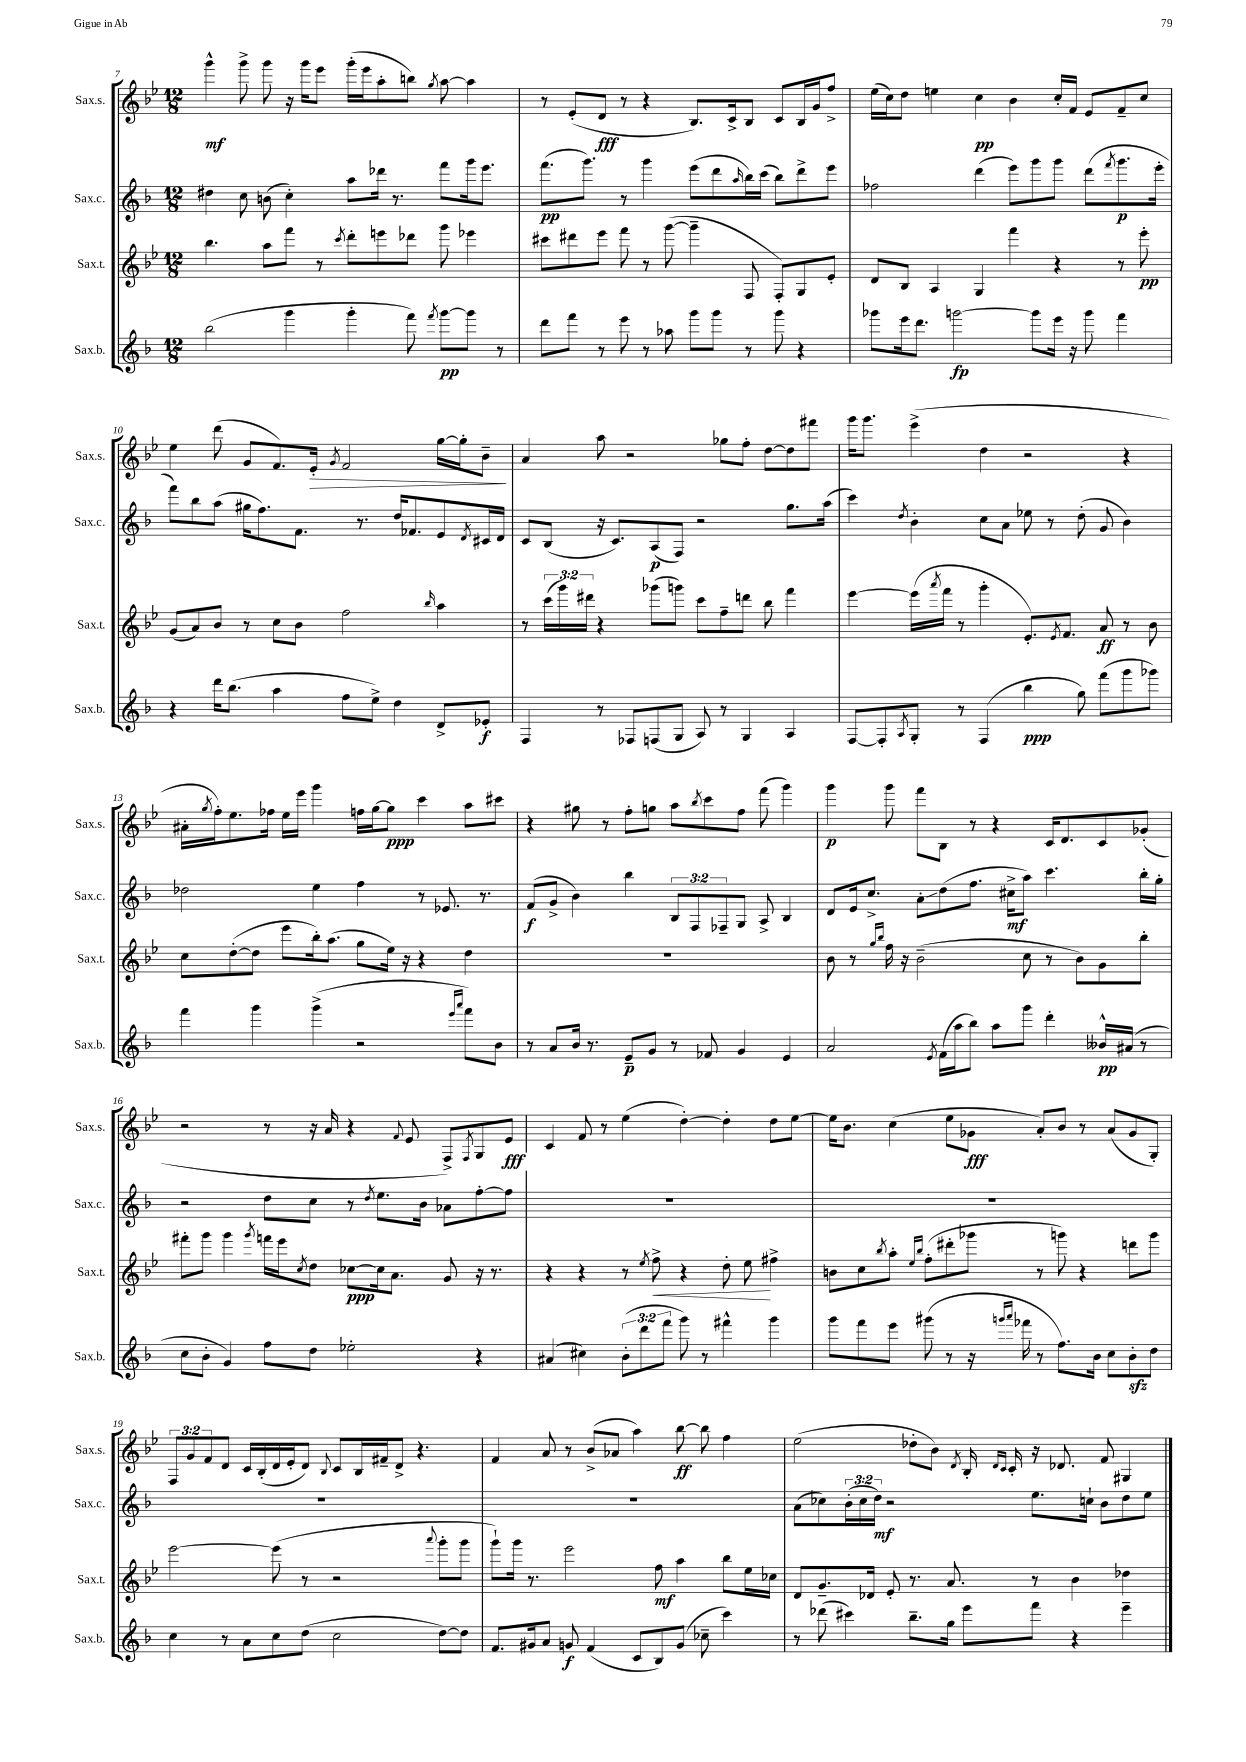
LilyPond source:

<<
\new StaffGroup <<
\new Staff = "s0" \with { instrumentName = "Sax.s." shortInstrumentName = "Sax.s." } {
    \clef treble \key bes \major \numericTimeSignature \time 12/8 \override Staff.TupletNumber.text = #tuplet-number::calc-fraction-text
    g'''4-^\mf g'''8-> g'''8 r16 g'''16 ees'''8 g'''16-.( ees'''16 a''8-. b''8) \acciaccatura { g''8 } a''8~ a''4 |
    r8 ees'8-.( d'8\fff r8 r4 bes8.) c'16-> bes8 c'8 bes16 g'16 f''8-> |
    ees''16( c''16) d''8 e''4 c''4\pp bes'4 c''16-. f'16 ees'8 f'8-- c''8 |
    ees''4 d'''8( g'8 f'8.) ees'16-.\> \acciaccatura { g'8 } f'2 g''16~ g''16-. bes'8--\! |
    a'4 a''8 r2 ges''8 f''8-. d''8~ d''8 fis'''8 |
    g'''16 g'''8. ees'''4->( d''4 r2 r4 |
    ais'16-. \acciaccatura { g''8 } f''16-.) ees''8. fes''16 ees''16 ees'''16 g'''4 f''16 g''16~ g''8\ppp c'''4 a''8 cis'''8 |
    r4 gis''8 r8 f''8-. g''8 a''8 \acciaccatura { bes''8 } c'''8 f''8 f'''8( g'''4) |
    g'''4\p g'''8 f'''8 bes8 r8 r4 c'16 d'8. c'8 ges'8-.( |
    r2 r8 r16 a'16 r4 \appoggiatura { f'8 } ees'8 f8->) \acciaccatura { f8 } g8 ees'8\fff |
    c'4 f'8 r8 ees''4( d''4~-.) d''4-. d''8 ees''8~ |
    ees''16 bes'8. c''4( ees''8 ges'8\fff a'8-.) bes'8 r8 a'8( ges'8 g8-.) |
    \tuplet 3/2 { f8 g'8 f'8 } d'8 c'16 bes16-.( d'16 ees'16-. d'8) \appoggiatura { bes8 } c'8 bes16 fis'16-- d'8-> r4. |
    f'4 a'8 r8 bes'8->( aes'8 a''4) bes''8~\ff bes''8 f''4 |
    ees''2( des''8-. bes'8) \acciaccatura { d'8 } bes16-. \grace { d'16 c'16 } c'16-. r16 des'8. f'8 gis4 \bar "|." |
}
\new Staff = "s1" \with { instrumentName = "Sax.c." shortInstrumentName = "Sax.c." } {
    \clef treble \key f \major \numericTimeSignature \time 12/8 \override Staff.TupletNumber.text = #tuplet-number::calc-fraction-text
    dis''4 c''8 b'8( c''4-.) a''8 des'''16 r8. f'''8 g'''16 e'''8. |
    f'''8.\pp( g'''8.) r8 g'''4 e'''8( d'''8 \grace { a''16 } bes''16) c'''16( bes''8) d'''8-> e'''8 |
    fes''2 d'''4( e'''8) g'''8 g'''8 d'''8( \acciaccatura { f'''8 } g'''8.\p e'''16-. |
    f'''8) bes''8 a''8( gis''16 f''8.) f'8. r8. d''16 fes'8. e'8 \acciaccatura { d'8 } cis'16 d'16 |
    c'8 bes8( r16 c'8.) a8\p( f8) r2 g''8. a''16( |
    c'''4) \acciaccatura { d''8 } bes'4-. c''8 a'8 ees''8 r8 d''8-.( g'8 bes'4) |
    des''2 e''4 f''4 r8 ees'8. r8. |
    f'8\f( g'8-> bes'4) bes''4 \tuplet 3/2 { bes8 f8 fes8-- } g8 a8-> bes4 |
    d'8 e'16 c''8.-> a'8-.\glissando d''8( f''8. cis''16->\mf a''8) c'''4. bes''16-. g''16-. |
    r2 d''8 c''8 r8 \acciaccatura { d''8 } e''8. bes'16 aes'8 f''8~-. f''8 |
    R1. |
    R1. |
    R1. |
    R1. |
    a'8( ces''8) \tuplet 3/2 { bes'16-.( ces''16 d''16\mf) } r2 e''8. c''16-! bes'8 d''8 e''8 \bar "|." |
}
\new Staff = "s2" \with { instrumentName = "Sax.t." shortInstrumentName = "Sax.t." } {
    \clef treble \key bes \major \numericTimeSignature \time 12/8 \override Staff.TupletNumber.text = #tuplet-number::calc-fraction-text
    bes''4. a''8 f'''8 r8 \acciaccatura { c'''8 } d'''8-. e'''8 des'''8 g'''8 ees'''4 |
    cis'''8 dis'''8 ees'''8 f'''8 r8 g'''8~( g'''4-- f8 f8-.) g8 ees'8-. |
    d'8 bes8 a4 g4 f'''4 r4 r8 ees'''8-.\pp |
    g'8( a'8) bes'8 r8 c''8 bes'8 f''2 \grace { bes''16 } a''4 |
    r8 \tuplet 3/2 { c'''16( g'''16) dis'''16 } r4 ges'''8( g'''8) c'''8 f''8-- d'''8 bes''8 f'''4 |
    ees'''4~ ees'''16( \acciaccatura { a'''8 } f'''16 r8 g'''4-. ees'8.-.) \acciaccatura { ees'8 } f'8. a'8\ff r8 bes'8 |
    c''8 d''8~-.( d''8 ees'''8 bes''16-.) a''8.( g''8 ees''16) r16 r4 d''4 |
    R1. |
    bes'8 r8 \grace { g''16 bes''16 } f''16 r16 bes'2--( c''8 r8 bes'8) g'8 bes''8-. |
    fis'''8-. g'''8 g'''4 \acciaccatura { g'''8 } f'''16 ees'''16 \acciaccatura { c''8 } d''8 ces''8~\ppp ces''16 a'8. g'8 r16 r8. |
    r4 r4 r8 \acciaccatura { ees''8 } f''8->\< r4 d''8-. ees''8\! fis''4-> |
    b'8 c''8 \acciaccatura { bes''8 } a''8-. \grace { ees''16 bes''16 } f''8-.( dis'''8-. ges'''8 r8 g'''8) r4 d'''8 g'''8 |
    ees'''2~ ees'''8( r8 r2 \appoggiatura { a'''8 } g'''8-. g'''8 |
    g'''8-!) g'''16 r8. ees'''2 f''8\mf a''4 bes''8 ees''16 ces''16 |
    d'8 g'8.-- des'16 ees'8-. r8. a'8. r8 bes'4 des''4 \bar "|." |
}
\new Staff = "s3" \with { instrumentName = "Sax.b." shortInstrumentName = "Sax.b." } {
    \clef treble \key f \major \numericTimeSignature \time 12/8 \override Staff.TupletNumber.text = #tuplet-number::calc-fraction-text
    bes''2( g'''4 g'''4-. f'''8) \acciaccatura { f'''8 } g'''8~\pp g'''8 r8 |
    d'''8 f'''8 r8 e'''8 r8 aes''8 g'''8 g'''8 r8 g'''8 r4 |
    ges'''8 e'''16 d'''8. g'''2~\fp g'''8 e'''16 r16 g'''8 f'''4 |
    r4 d'''16 bes''8.( a''4 f''8 e''8->) d''4 d'8-> ees'8-.\f |
    f4 r8 fes8 f8( g8 a8) r8 g4 a4 |
    f8~ f8-. \acciaccatura { a8 } g8-. r8 f4( bes''4\ppp g''8) f'''8( g'''8 ges'''8) |
    f'''4 g'''4 g'''4->( r2 \grace { e'''16 a'''16 } f'''8) bes'8 |
    r8 a'8 bes'16 r8. e'8--\p g'8 r8 fes'8 g'4 e'4 |
    a'2 \acciaccatura { e'8 } f'16( a''16 bes''8) a''8 g'''8 d'''4-. beses'16-^\pp ais'16( r8 |
    c''8 bes'8-. g'4) f''8 d''8 ees''2-. r4 |
    ais'4( cis''4) \tuplet 3/2 { bes'8-.( d'''8 f'''8 } g'''8) r8 fis'''4-^ g'''4 |
    g'''8 f'''8 e'''8 gis'''8( r8 r16 \grace { g'''16 a'''16 } fes'''16 r8 f''8.) bes'16 c''8 bes'8-.\sfz d''8 |
    c''4 r8 a'8 c''8 d''8( c''2 d''8~) d''8 |
    f'8. gis'16 a'8 g'8\f f'4( c'8 bes8) g'8( ces''8-- c'''4) |
    r8 des'''8( cis'''4) bes''8.-- g''16 e'''8 f'''8 r4 e'''4-- \bar "|." |
}
>>
>>
\layout { \context { \Score currentBarNumber = #7 } }
